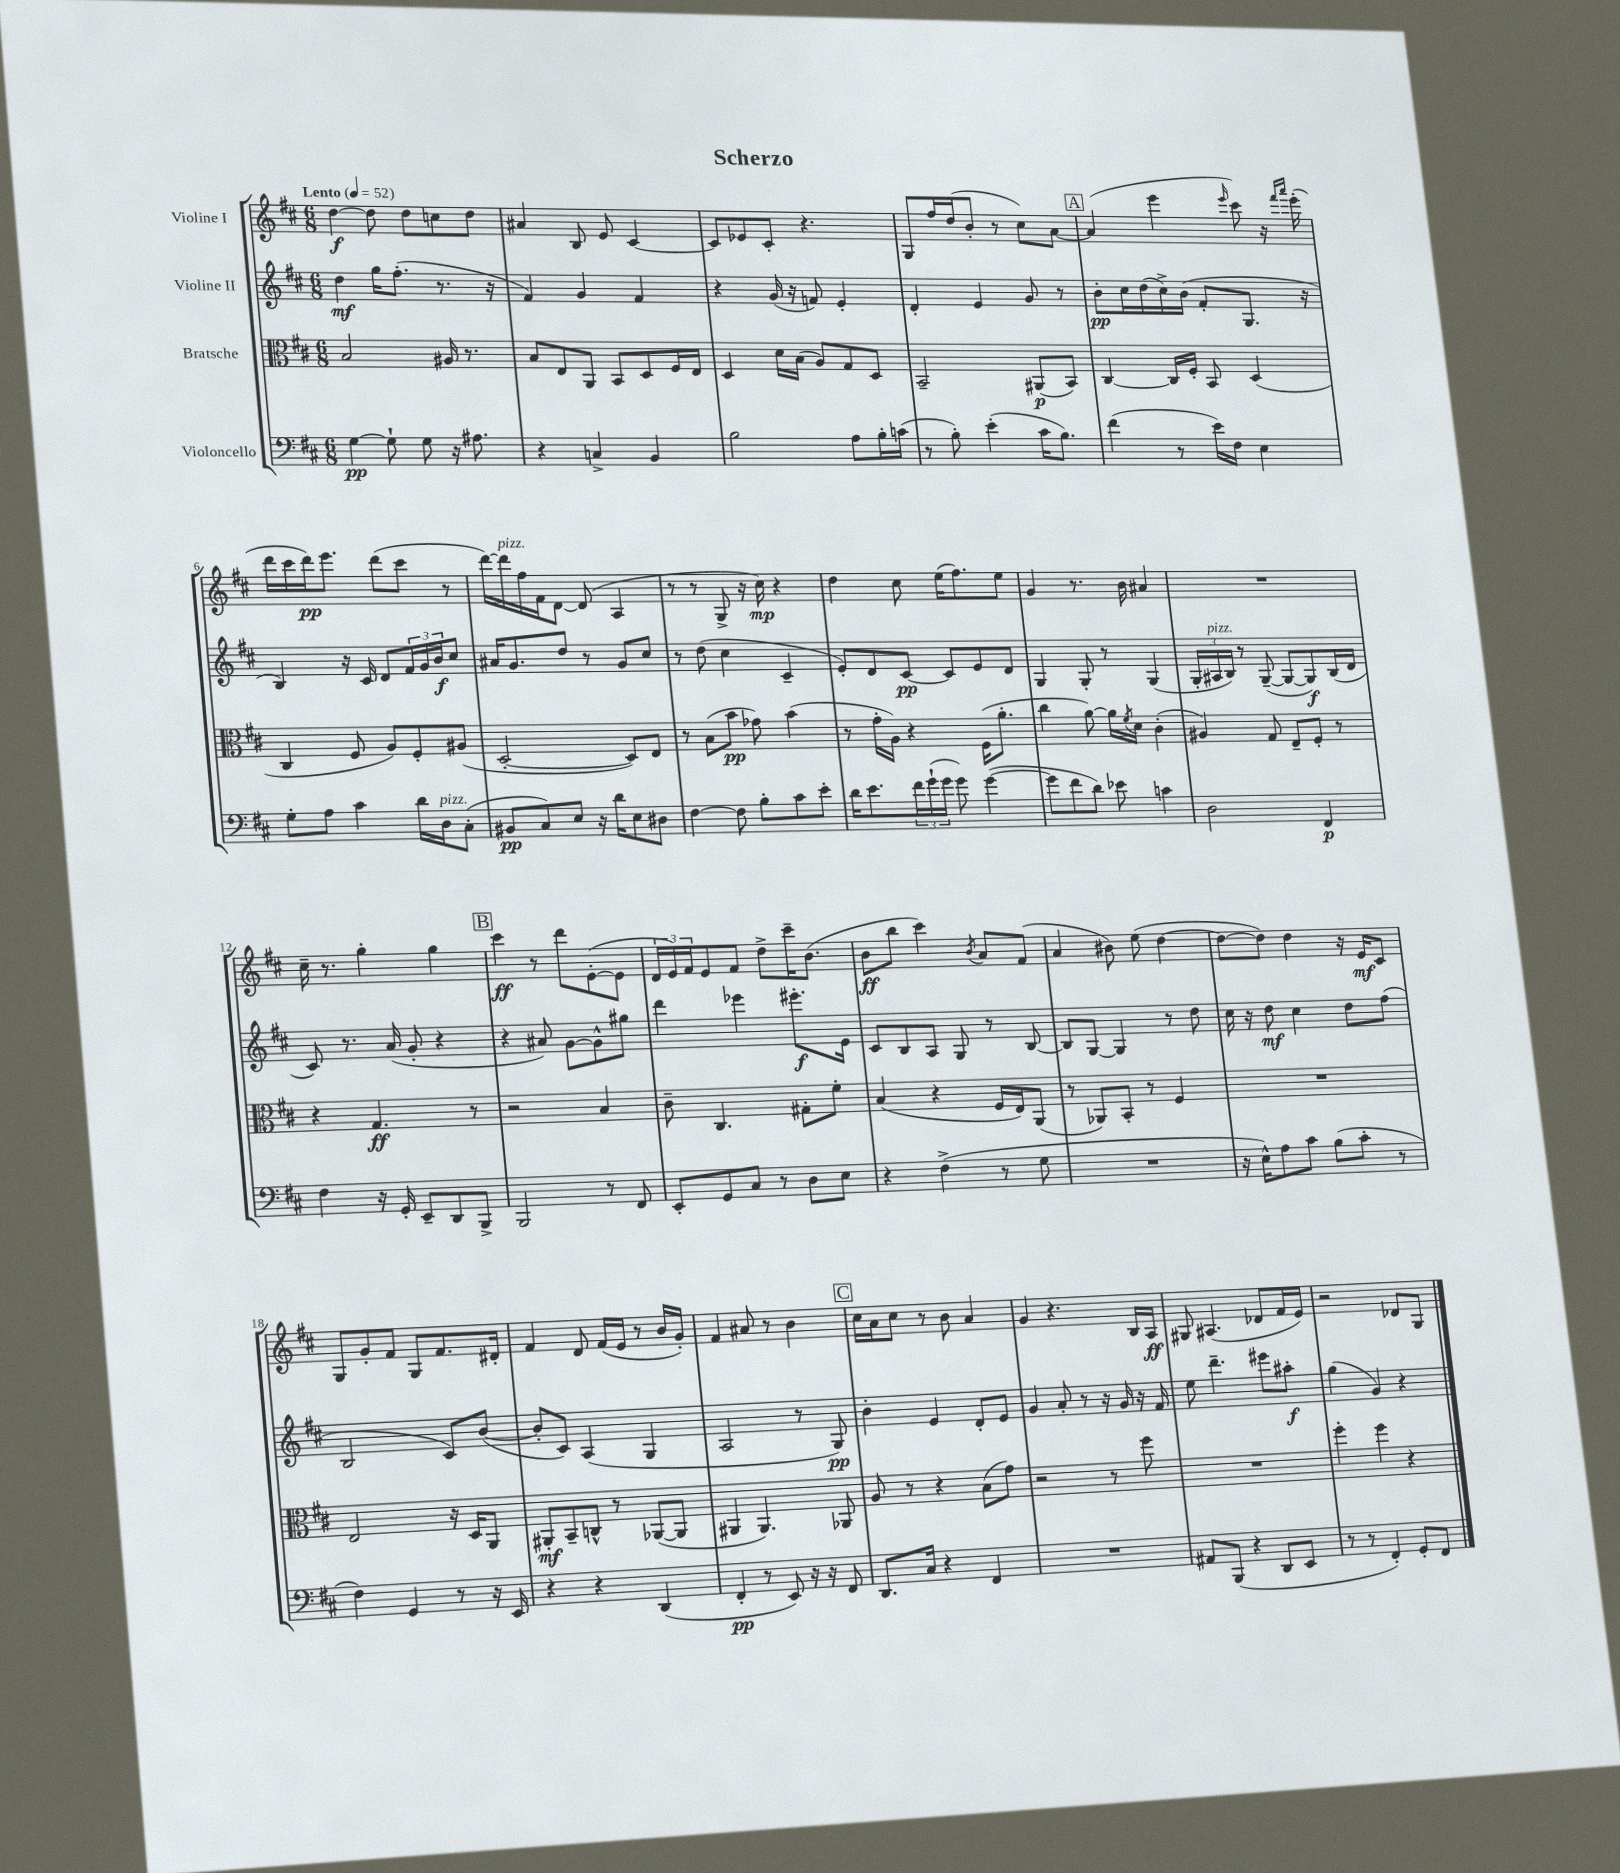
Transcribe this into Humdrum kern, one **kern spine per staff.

**kern	**dynam	**kern	**dynam	**kern	**dynam	**kern	**dynam
*part4	*part4	*part3	*part3	*part2	*part2	*part1	*part1
*staff4	*staff4	*staff3	*staff3	*staff2	*staff2	*staff1	*staff1
*I"Violoncello	*	*I"Bratsche	*	*I"Violine II	*	*I"Violine I	*
*clefF4	*	*clefC3	*	*clefG2	*	*clefG2	*
*k[f#c#]	*	*k[f#c#]	*	*k[f#c#]	*	*k[f#c#]	*
*M6/8	*	*M6/8	*	*M6/8	*	*M6/8	*
*MM52	*	*MM52	*	*MM52	*	*MM52	*
=1	=1	=1	=1	=1	=1	=1	=1
!	!	!	!	!	!	!LO:TX:a:B:t=Lento	!
[4G\	pp	2B/	.	4dd\	mf	[4dd\	f
8G`\]	.	.	.	16gg\KL	.	8dd\]	.
.	.	.	.	(8.ff#'\J	.	.	.
8G\	.	.	.	.	.	8dd\L	.
16r	.	16A#X/	.	8.r	.	8ccn\	.
8.A#X\	.	8.r	.	.	.	.	.
.	.	.	.	.	.	8dd\J	.
.	.	.	.	16r	.	.	.
=2	=2	=2	=2	=2	=2	=2	=2
4r	.	8B/L	.	4f#/)	.	4a#X/	.
.	.	8E/	.	.	.	.	.
4Cn^/	.	8AA/J	.	4g/	.	8B/	.
.	.	8BB/L	.	.	.	8e/	.
4BB/	.	8D/	.	4f#/	.	[4c#/	.
.	.	16F#/L	.	.	.	.	.
.	.	16E/JJ	.	.	.	.	.
=3	=3	=3	=3	=3	=3	=3	=3
2B\	.	4D/	.	4r	.	8c#/L]	.
.	.	.	.	.	.	8e-X/	.
.	.	16d\LL	.	(16g/	.	8c#'/J	.
.	.	(16B\JJ	.	16r	.	.	.
.	.	8A/L)	.	8fn/)	.	4.r	.
8A\L	.	8G/	.	4e'/	.	.	.
16B'\L	.	8D/J	.	.	.	.	.
(16cn\JJ	.	.	.	.	.	.	.
=4	=4	=4	=4	=4	=4	=4	=4
8r	.	2BB~/	.	4d'/	.	8G/L	.
8B'\)	.	.	.	.	.	16ff#/L	.
.	.	.	.	.	.	(16dd/J	.
(4e'\	.	.	.	4e/	.	8b'/J	.
.	.	.	.	.	.	8r	.
16c#\KL	.	(8AA#X/L	p	8g/	.	8cc#\L)	.
8.B\J)	.	.	.	.	.	.	.
.	.	8BB/J)	.	8r	.	[8a\J	.
!!LO:REH:place=s1:t=A
=5	=5	=5	=5	=5	=5	=5	=5
(4f#\	.	[4C#/	.	8b'\L	pp	(4a/]	.
.	.	.	.	16cc#\L	.	.	.
.	.	.	.	(16dd\	.	.	.
8r	.	16C#/LL]	.	16cc#^\)	.	4eee\	.
.	.	16F#'/JJ	.	(16b\JJ	.	.	.
16e\LL)	.	8BB/	.	8f#'/L	.	.	.
16F#\JJ	.	.	.	.	.	.	.
.	.	.	.	.	.	16qqeee/	.
4E\	.	(4D/	.	8.G/J	.	8ccc#\)	.
.	.	.	.	.	.	16r	.
.	.	.	.	.	.	16qqfff#/LL	.
.	.	.	.	.	.	16qqaaa/JJ	.
.	.	.	.	16r	.	(16eee'\	.
!!LO:LB:g=z
=6	=6	=6	=6	=6	=6	=6	=6
8G'\L	.	4C#/	.	4B/)	.	16ddd\LL	.
.	.	.	.	.	.	16ccc#\	.
8A\J	.	.	.	.	.	16ddd\J)	pp
.	.	.	.	.	.	8.eee\J	.
4c#\	.	8F#/	.	16r	.	.	.
.	.	.	.	16c#/	.	.	.
.	.	8A/L)	.	8d/L	.	(8ddd\L	.
16d\LL	.	8F#'/	.	24f#/L	.	8ccc#\J	.
.	.	.	.	24g/	.	.	.
!LO:TX:a:i:t=pizz.	!	!	!	!	!	!	!
16D\J	.	.	.	.	.	.	.
.	.	.	.	24b/J	f	.	.
(8C#'\J	.	(8A#X/J	.	8cc#/J	.	8r	.
=7	=7	=7	=7	=7	=7	=7	=7
8BB#X/L	pp	[2D'/	.	16a#X/KL	.	[16ddd\LL)	.
!	!	!	!	!	!	!LO:TX:a:i:t=pizz.	!
.	.	.	.	8.g/	.	16ddd\]	.
8C#/)	.	.	.	.	.	16ff#\	.
.	.	.	.	.	.	16f#\J	.
8E/J	.	.	.	8dd/J	.	[8d\J	.
16r	.	.	.	8r	.	(8d/]	.
16d\KL	.	.	.	.	.	.	.
8E\	.	8D/L])	.	8g/L	.	4A/	.
8D#X\J	.	8E/J	.	8cc#/J	.	.	.
=8	=8	=8	=8	=8	=8	=8	=8
[4F#\	.	8r	.	8r	.	8r	.
.	.	(8B\L	.	(8dd\	.	8r	.
8F#\]	.	8b\J	pp	4cc#\	.	8G^/	.
8B'\L	.	8g-X\)	.	.	.	16r	.
.	.	.	.	.	.	16cc#\)	mp
8c#\	.	(4b\	.	4c#~/	.	4r	.
8e'\J	.	.	.	.	.	.	.
=9	=9	=9	=9	=9	=9	=9	=9
16d\KL	.	8r	.	8e'/L)	.	4dd\	.
8.e\	.	.	.	.	.	.	.
.	.	16g'\LL	.	8d/	.	.	.
.	.	16A\JJ)	.	.	.	.	.
24f#\L	.	4r	.	[8c#/J	pp	8cc#\	.
(24g`\	.	.	.	.	.	.	.
24g\JJ	.	.	.	.	.	.	.
8g\)	.	.	.	8c#/L]	.	(16ee\KL	.
.	.	.	.	.	.	8.ff#\)	.
([4g\	.	(16F#\KL	.	8e/	.	.	.
.	.	8.a'\J	.	.	.	.	.
.	.	.	.	8d/J	.	8ee\J	.
=10	=10	=10	=10	=10	=10	=10	=10
8g\L]	.	4cc#\	.	4G/	.	4g/	.
8f#\	.	.	.	.	.	.	.
8d\J)	.	[8a\)	.	8G'/	.	8.r	.
8e-X\	.	16a\LL]	.	8r	.	.	.
.	.	8qf#/	.	.	.	.	.
.	.	16d\JJ	.	.	.	16b\	.
4cn\	.	(4c#'\	.	(4G/	.	4a#X/	.
=11	=11	=11	=11	=11	=11	=11	=11
2D\	.	4A#X/)	.	24G'/LL	.	2.r	.
!	!	!	!	!LO:TX:a:i:t=pizz.	!	!	!
.	.	.	.	24A#X/	.	.	.
.	.	.	.	24B/JJ)	.	.	.
.	.	.	.	8r	.	.	.
.	.	8G/	.	([8G~/	.	.	.
.	.	8E~/L	.	8G/L_	.	.	.
4FF#/	p	8F#'/J	.	8G/])	f	.	.
.	.	8r	.	(16B/L	.	.	.
.	.	.	.	16d/JJ	.	.	.
!!LO:LB:g=z
=12	=12	=12	=12	=12	=12	=12	=12
4F#\	.	4r	.	8c#/)	.	16cc#~\	.
.	.	.	.	.	.	8.r	.
.	.	.	.	8.r	.	.	.
16r	.	4.G/	ff	.	.	4gg'\	.
16GG'/	.	.	.	(16a/	.	.	.
8EE~/L	.	.	.	8g'/	.	.	.
8DD/	.	.	.	4r	.	4gg\	.
8BBB^/J	.	8r	.	.	.	.	.
!!LO:REH:place=s1:t=B
=13	=13	=13	=13	=13	=13	=13	=13
2BBB/	.	2r	.	4r	.	4ccc#\	ff
.	.	.	.	8a#X/)	.	8r	.
.	.	.	.	[8g\L	.	8ddd\L	.
8r	.	4B/	.	8g^^\]	.	([8e'\	.
8FF#/	.	.	.	8gg#X\J	.	8e\J]	.
=14	=14	=14	=14	=14	=14	=14	=14
8EE'/L	.	8c#~\	.	4ddd\	.	24d/LL	.
.	.	.	.	.	.	24e/)	.
.	.	.	.	.	.	24f#/J	.
8GG/	.	4.C#/	.	.	.	8e/	.
8C#/J	.	.	.	4eee-X\	.	8f#/J	.
8r	.	.	.	.	.	8dd^\L	.
8D\L	.	8G#X'\L	.	8.eee#X'\L	f	16ccc#~\K	.
.	.	.	.	.	.	(8.b\J	.
8E\J	.	8f#'\J	.	.	.	.	.
.	.	.	.	16e\Jk	.	.	.
=15	=15	=15	=15	=15	=15	=15	=15
4r	.	(4B/	.	8c#/L	.	8b\L	ff
.	.	.	.	8B/	.	8bb\J	.
(4F#^\	.	4r	.	8A/J	.	4ccc#\)	.
.	.	.	.	8G/	.	.	.
.	.	.	.	.	.	8qb/	.
8r	.	16F#/LL	.	8r	.	8a/L	.
.	.	16E/J)	.	.	.	.	.
8G\	.	(8AA/J	.	[8B/	.	(8f#/J	.
=16	=16	=16	=16	=16	=16	=16	=16
2.r	.	8r	.	8B/L]	.	4a/	.
.	.	8AA-X/L)	.	[8G/J	.	.	.
.	.	8BB'/J	.	4G/]	.	8b#X\)	.
.	.	8r	.	.	.	(8ee\	.
.	.	4F#/	.	8r	.	[4dd\	.
.	.	.	.	8dd\	.	.	.
=17	=17	=17	=17	=17	=17	=17	=17
16r	.	2.r	.	16cc#\	.	8dd\L_	.
16E^^\KL)	.	.	.	16r	.	.	.
8A\	.	.	.	8dd\	mf	8dd\J])	.
8c#\J	.	.	.	4cc#\	.	4dd\	.
(8B\L	.	.	.	.	.	.	.
8c#'\J	.	.	.	8dd\L	.	16r	.
.	.	.	.	.	.	16e/KL	mf
8r	.	.	.	(8ff#\J	.	8c#/J	.
!!LO:LB:g=z
=18	=18	=18	=18	=18	=18	=18	=18
4F#\)	.	2E/	.	2B/	.	8G/L	.
.	.	.	.	.	.	8g'/	.
4GG/	.	.	.	.	.	8f#/J	.
.	.	.	.	.	.	8G/L	.
8r	.	16r	.	8c#/L)	.	8.f#/	.
.	.	16D/KL	.	.	.	.	.
16r	.	8AA/J	.	([8b/J	.	.	.
16EE/	.	.	.	.	.	16d#X'/Jk	.
=19	=19	=19	=19	=19	=19	=19	=19
4r	.	8AA#X'/L	mf	8b'/L]	.	4f#/	.
.	.	8BB~/	.	8c#/J)	.	.	.
4r	.	8Cn^^/J	.	(4A/	.	8d/	.
.	.	8r	.	.	.	(16f#/LL	.
.	.	.	.	.	.	16e/JJ	.
(4DD/	.	([8AA-X/L	.	4G/	.	8r	.
.	.	8AA-/J]	.	.	.	16b/LL	.
.	.	.	.	.	.	16g'/JJ)	.
=20	=20	=20	=20	=20	=20	=20	=20
4FF#'/	pp	4AA#X/	.	2A/	.	4f#/	.
8r	.	4.AA#/)	.	.	.	8a#X/	.
8EE/)	.	.	.	.	.	8r	.
16r	.	.	.	8r	.	4b\	.
16r	.	.	.	.	.	.	.
8FF#/	.	8AA-X/	.	8G/)	pp	.	.
!!LO:REH:place=s1:t=C
=21	=21	=21	=21	=21	=21	=21	=21
8.DD/L	.	8A/	.	4b'\	.	16cc#\LL	.
.	.	.	.	.	.	16a\J	.
.	.	8r	.	.	.	8cc#\J	.
16C#/Jk	.	.	.	.	.	.	.
4r	.	4r	.	4e/	.	8r	.
.	.	.	.	.	.	8b\	.
4FF#/	.	(8B\L	.	8d'/L	.	4a/	.
.	.	8g\J)	.	8e/J	.	.	.
=22	=22	=22	=22	=22	=22	=22	=22
2.r	.	2r	.	4g/	.	4g/	.
.	.	.	.	8a'/	.	4.r	.
.	.	.	.	8r	.	.	.
.	.	8r	.	16r	.	.	.
.	.	.	.	16g/	.	.	.
.	.	8ff#\	.	16r	.	16B/LL	.
.	.	.	.	16f#/	.	16A/JJ	ff
=23	=23	=23	=23	=23	=23	=23	=23
8AA#X/L	.	2.r	.	8ee\	.	8G#X/	.
(8BBB/J	.	.	.	4.ddd~\	.	(4.A#X/	.
4r	.	.	.	.	.	.	.
8DD/L	.	.	.	8eee#X\L	.	8d-X/L	.
8EE/J	.	.	.	8aa#X'\J	f	16f#/L	.
.	.	.	.	.	.	16e/JJ)	.
=24	=24	=24	=24	=24	=24	=24	=24
8r	.	4ff#'\	.	(4gg\	.	2r	.
8r	.	.	.	.	.	.	.
4FF#'/)	.	4ff#\	.	4g/)	.	.	.
8GG'/L	.	4r	.	4r	.	8d-X/L	.
8FF#/J	.	.	.	.	.	8G/J	.
==	==	==	==	==	==	==	==
*-	*-	*-	*-	*-	*-	*-	*-
